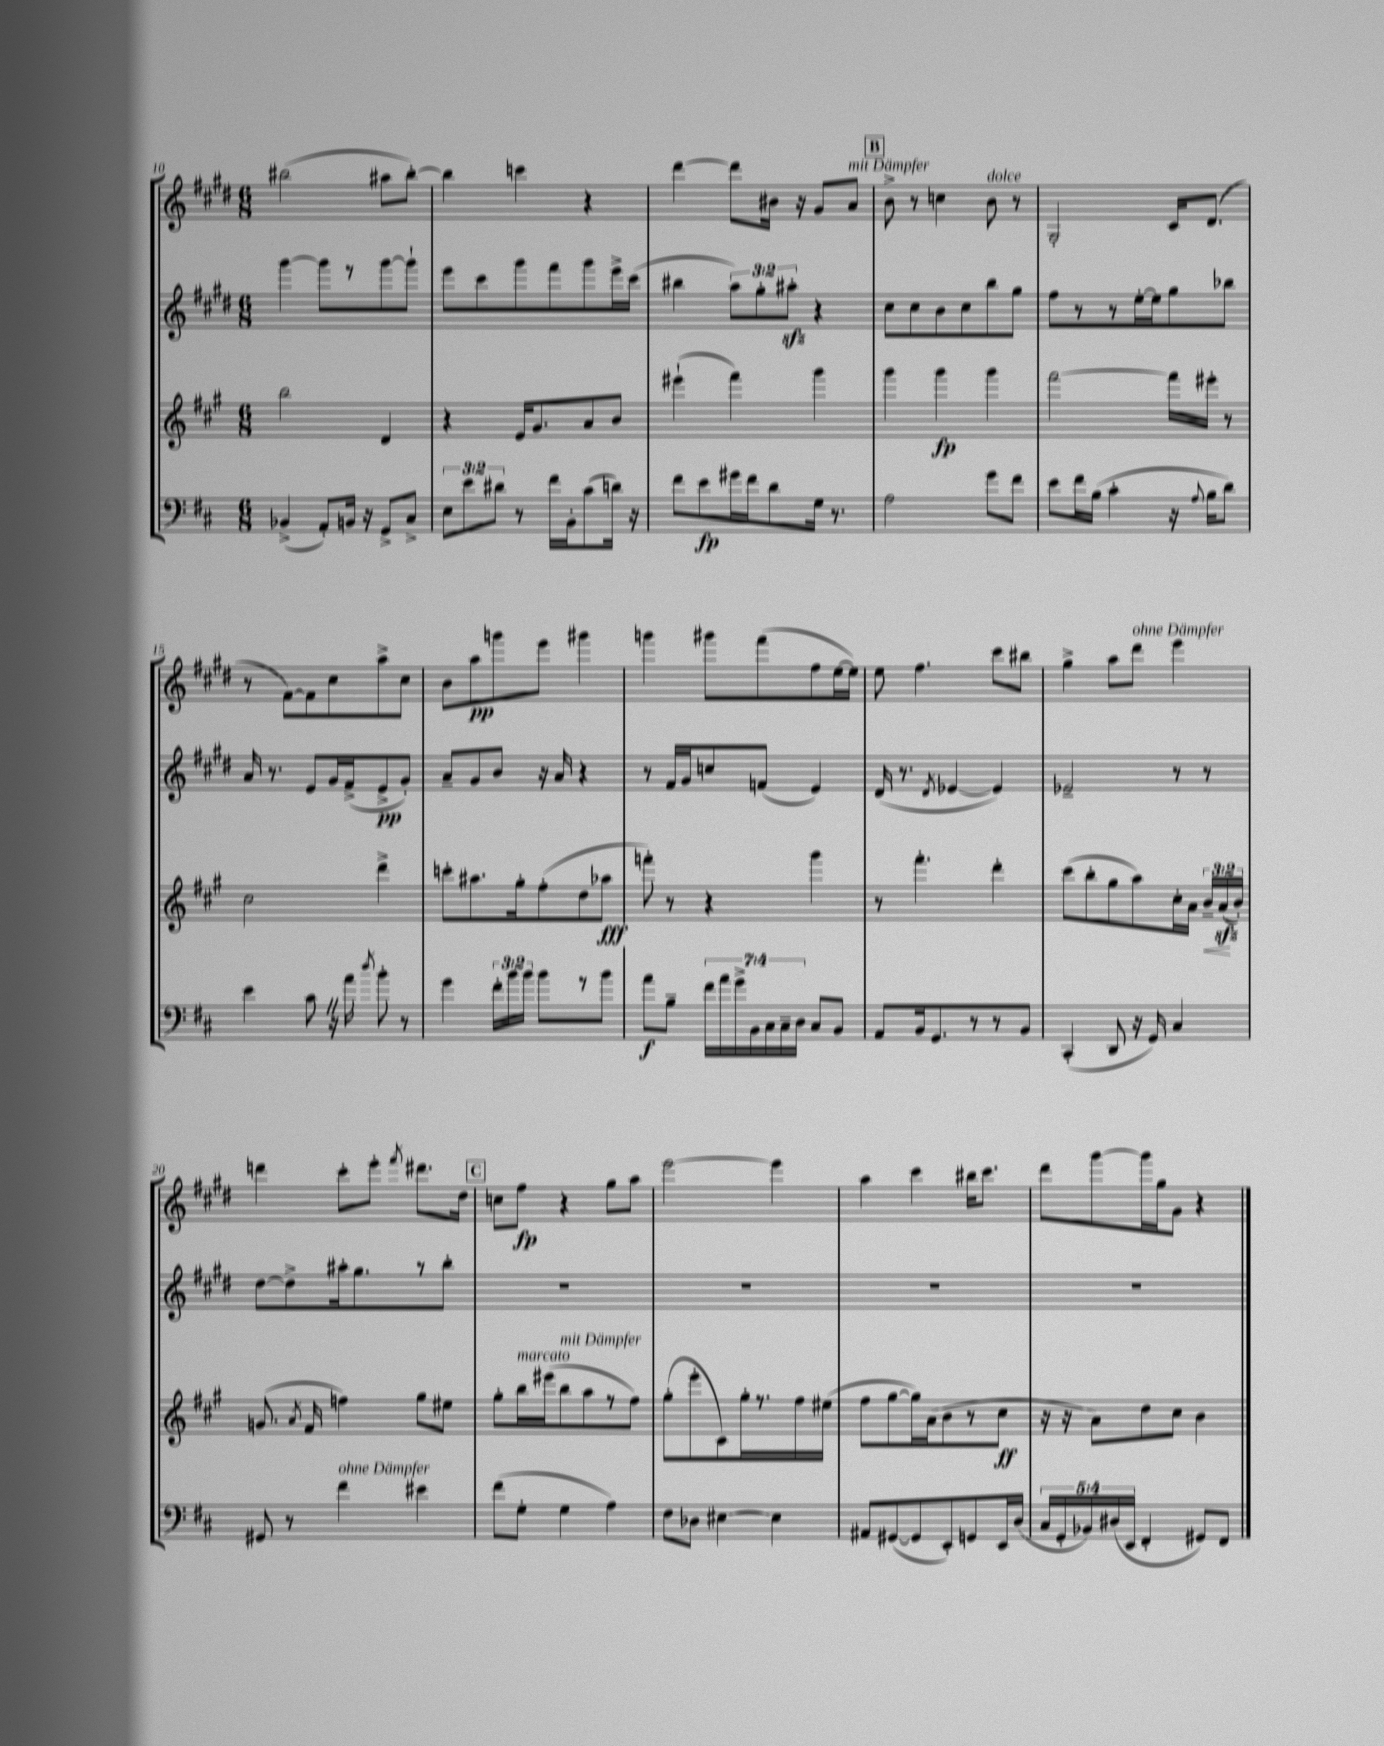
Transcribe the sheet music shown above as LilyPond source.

<<
\new StaffGroup <<
\new Staff = "s0" {
    \clef treble \key e \major \numericTimeSignature \time 6/8
    \autoBeamOff bis''2( ais''8[ bis''8]~-.) |
    bis''4 c'''4 r4 |
    dis'''4~ dis'''8[ bis'16] r16 gis'8[ a'8]^\markup { \italic "mit Dämpfer" } |
    \mark \markup { \box "B" } b'8-> r8 c''4 b'8^\markup { \italic "dolce" } r8 |
    gis2-. cis'16[ dis'8.]( |
    r8 fis'8[~) fis'8 cis''8 a''8-> cis''8] |
    b'8[ a''8\pp g'''8 e'''8] gis'''4 |
    g'''4 gis'''8[ fis'''8( fis''8 e''16~ e''16]) |
    e''8 fis''4. cis'''8[ bis''8] |
    gis''4-> a''8[ dis'''8]^\markup { \italic "ohne Dämpfer" } e'''4 |
    d'''4 cis'''8[-. e'''8]-. \acciaccatura { fis'''8 } dis'''8.[ dis''16] |
    \mark \markup { \box "C" } c''8[ fis''8]\fp r4 gis''8[ a''8] |
    e'''2~ e'''4 |
    a''4 cis'''4 bis''16[ cis'''8.] |
    dis'''8[ gis'''8~ gis'''16 gis''16 gis'8] r4 \bar "|." |
}
\new Staff = "s1" {
    \clef treble \key e \major \numericTimeSignature \time 6/8 \override Staff.TupletNumber.text = #tuplet-number::calc-fraction-text
    \autoBeamOff gis'''4~ gis'''8[ r8 gis'''8~ gis'''8]-! |
    e'''8[ cis'''8 gis'''8 fis'''8 gis'''8 e'''16-> cis'''16]( |
    bis''4 \tuplet 3/2 { a''8[) gis''8-. ais''8]-.\sfz } r4 |
    \mark \markup { \box "B" } cis''8[ cis''8 b'8 cis''8 b''8 gis''8] |
    fis''8[ r8 r8 e''16~-. e''16 gis''8 bes''8] |
    a'16 r8. e'8[ gis'16 fis'16->( e'8->\pp gis'8]-.) |
    a'8[-- gis'8 b'8] r16 a'16 r4 |
    r8 fis'16[ gis'16 c''8 f'8]( e'4) |
    dis'16( r8. \acciaccatura { dis'8 } ees'4~ ees'4) |
    ees'2-- r8 r8 |
    dis''8[~ dis''8-> ais''16-. gis''8. r8 b''8]-. |
    \mark \markup { \box "C" } R2. |
    R2. |
    R2. |
    R2. \bar "|." |
}
\new Staff = "s2" {
    \clef treble \key a \major \numericTimeSignature \time 6/8 \override Staff.TupletNumber.text = #tuplet-number::calc-fraction-text
    \autoBeamOff b''2 d'4 |
    r4 e'16[ gis'8. a'8 b'8] |
    eis'''4-!( fis'''4) gis'''4 |
    \mark \markup { \box "B" } gis'''4 gis'''4\fp gis'''4 |
    fis'''2~ fis'''16[ eis'''16]-. r8 |
    cis''2 d'''4-> |
    c'''8[-. ais''8. gis''16-. fis''8-.( d''8 aes''8]\fff |
    f'''8-.) r8 r4 gis'''4 |
    r8 fis'''4.-. d'''4-. |
    cis'''8[( b''8-. gis''8 a''8) cis''16-. a'16] \tuplet 3/2 { b'16[--\< a'16\sfz\!( b'16]-.) } |
    g'8.( \acciaccatura { a'8 } fis'16 f''4) gis''8[ eis''8] |
    \mark \markup { \box "C" } gis''8[-. b''16^\markup { \italic "marcato" } eis'''16( b''8^\markup { \italic "mit Dämpfer" } a''8 r8 fis''8]) |
    gis''8[-.( e'''8-. cis'8) gis''16-. r8. fis''16 eis''16]( |
    fis''8[ gis''8~ gis''16) a'16( b'8 r8 cis''8]\ff |
    r16 r16 a'8[) d''8 cis''8] b'4 \bar "|." |
}
\new Staff = "s3" {
    \clef bass \key d \major \numericTimeSignature \time 6/8 \override Staff.TupletNumber.text = #tuplet-number::calc-fraction-text
    \autoBeamOff bes,4->( a,8[-.) b,16] r16 g,8[-> cis8]-> |
    \tuplet 3/2 { e8[ e'8 dis'8] } r8 fis'16[ b,16-. cis'8( d'16]) r16 |
    fis'8[ e'8\fp gis'16 fis'16 d'8 g16] r8. |
    \mark \markup { \box "B" } a2 g'8[ fis'8] |
    e'8[ fis'16 b16]( cis'4-. r16 \appoggiatura { a8 } b16[ d'8]) |
    e'4 cis'8 \once \override BreathingSign.text = \markup { \musicglyph "scripts.caesura.straight" } \breathe r16 a'16 \acciaccatura { d''8 } b'8-. r8 |
    g'4 \tuplet 3/2 { fis'16[-. b'16 b'16] } b'8[ r8 b'8] |
    a'8[\f b8]-- \tuplet 7/4 { fis'16[ a'16 g'16-> b,16 cis16 cis16-- d16] } cis8[ b,8] |
    a,8[ b,16 g,8. r8 r8 b,8] |
    cis,4-.( d,8 r16 g,16) cis4 |
    gis,8 r8 fis'4^\markup { \italic "ohne Dämpfer" } eis'4 |
    \mark \markup { \box "C" } fis'8[( g8]-. g4 a4) |
    fis8[ des8] eis4~ eis4 |
    ais,8[ gis,8~( gis,8 e,8-.) g,8 e,16 d16]( |
    \tuplet 5/4 { cis16[ g,16-. bes,16) dis16( e,16] } fis,4-. gis,8[) fis,8] \bar "|." |
}
>>
>>
\layout { \context { \Score currentBarNumber = #10 } }
